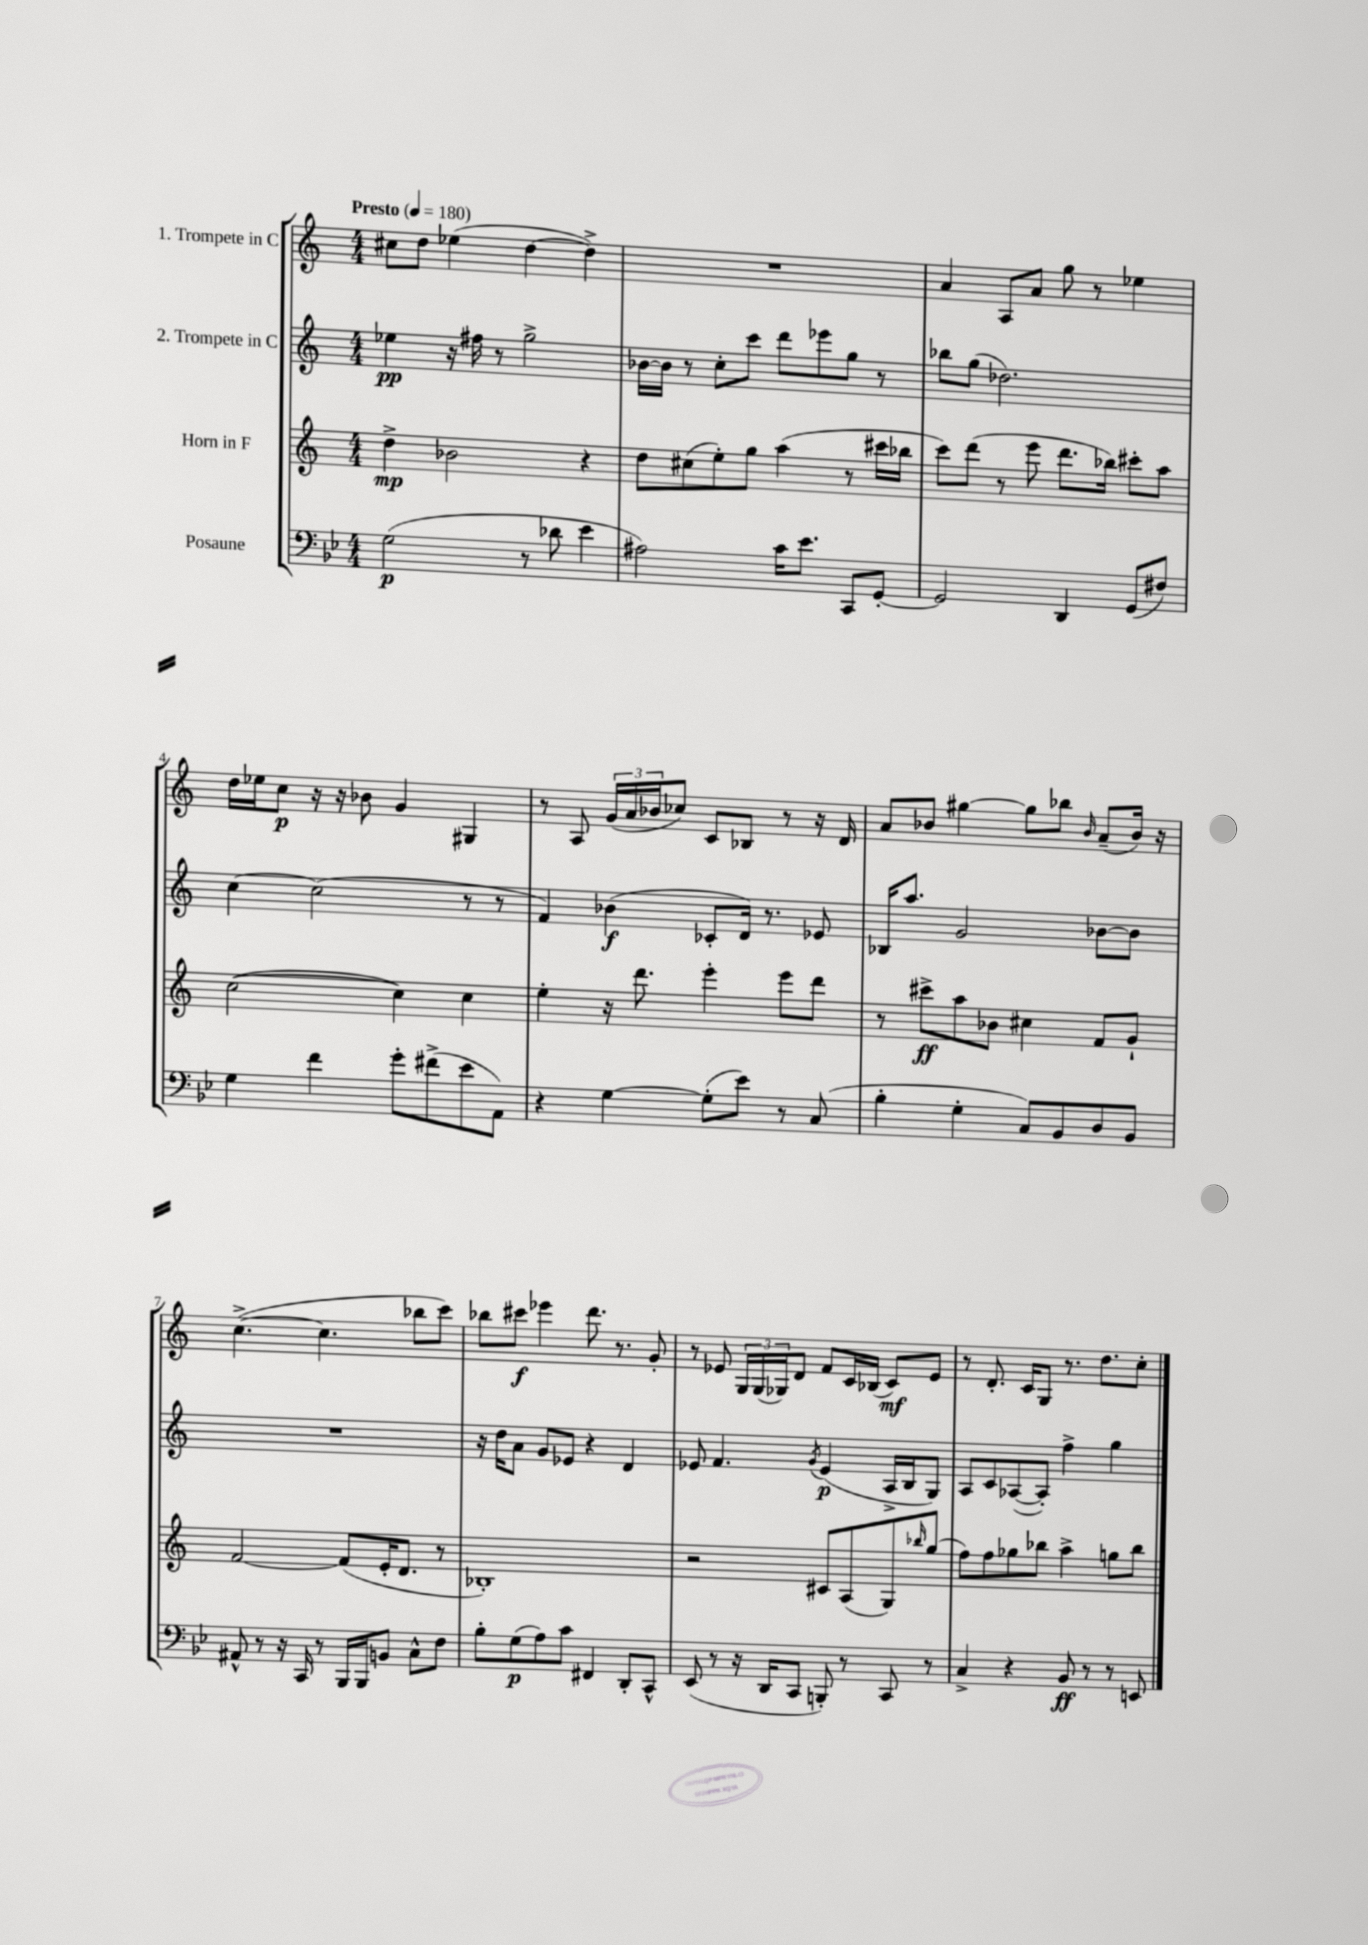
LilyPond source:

<<
\new StaffGroup <<
\new Staff = "s0" \with { instrumentName = "1. Trompete in C" } {
    \clef treble \key c \major \numericTimeSignature \time 4/4 \tempo "Presto" 4 = 180
    cis''8 d''8 ees''4( d''4~ d''4->) |
    R1 |
    a'4 a8 a'8 g''8 r8 ees''4 |
    d''16 ees''16 c''8\p r16 r16 bes'8 g'4 gis4 |
    r8 a8 \tuplet 3/2 { g'16( a'16 bes'16 } ces''8) c'8 bes8 r8 r16 d'16 |
    a'8 bes'8 gis''4~ gis''8 bes''8 \grace { bes'16 } a'8--( bes'16) r16 |
    c''4.~->( c''4. bes''8 c'''8) |
    bes''8 cis'''8\f ees'''4 d'''8. r8. g'8-. |
    r8 ees'8 \tuplet 3/2 { g16 g16( ges16) } d'8 f'8 c'16 bes16( c'8\mf) ees'8 |
    r8 d'8.-. c'16 g8 r8. d''8. c''8-. \bar "|." |
}
\new Staff = "s1" \with { instrumentName = "2. Trompete in C" } {
    \clef treble \key c \major \numericTimeSignature \time 4/4
    ees''4\pp r16 fis''16 r8 g''2-> |
    bes'16~ bes'16 r8 c''8-. c'''8 d'''8 ees'''8 g''8 r8 |
    bes''8 g''8( des''2.) |
    c''4~ c''2( r8 r8 |
    f'4) bes'4\f( ces'8-. d'16) r8. ees'8 |
    bes16 a''8. g'2 bes'8~ bes'8 |
    R1 |
    r16 d''16 a'8 g'8 ees'8 r4 d'4 |
    ees'8 f'4. \acciaccatura { g'8 } ees'4\p( a16-> b16 g8) |
    a8 c'8 aes8~( aes8-.) f''4-> g''4 \bar "|." |
}
\new Staff = "s2" \with { instrumentName = "Horn in F" } {
    \clef treble \key c \major \numericTimeSignature \time 4/4
    d''4->\mp bes'2 r4 |
    d''8 cis''8( e''8-.) g''8 a''4( r8 cis'''16 bes''16 |
    c'''8) d'''8( r8 e'''8 d'''8. bes''16) cis'''8-. a''8 |
    c''2~( c''4) c''4 |
    e''4-. r16 d'''8. e'''4-. e'''8 d'''8 |
    r8 cis'''8->\ff a''8 bes'8 cis''4 f'8 g'8-! |
    f'2~ f'8( e'16-. d'8. r8 |
    bes1-.) |
    r2 cis'8 a8( g8) \grace { bes''16 } g''8( |
    f''8) f''8 ges''8 bes''8 a''4-> g''8 bes''8 \bar "|." |
}
\new Staff = "s3" \with { instrumentName = "Posaune" } {
    \clef bass \key bes \major \numericTimeSignature \time 4/4
    g2\p( r8 des'8 ees'4 |
    ais2) c'16 ees'8. c,8 g,8~-. |
    g,2 d,4 g,8( fis8) |
    g4 f'4 g'8-. fis'8->( ees'8 a,8) |
    r4 g4~ g8-.( ees'8) r8 c8( |
    bes4-. g4-. c8) bes,8 d8 bes,8 |
    ais,8-^ r8 r16 c,16 r8 bes,,16 bes,,16 b,8 c8-^ f8 |
    bes8-. g8\p( a8) c'8 fis,4 d,8-. c,8-^ |
    ees,8( r8 r16 d,16 c,8 b,,8-.) r8 c,8 r8 |
    c4-> r4 bes,8\ff r8 r8 e,8 \bar "|." |
}
>>
>>
